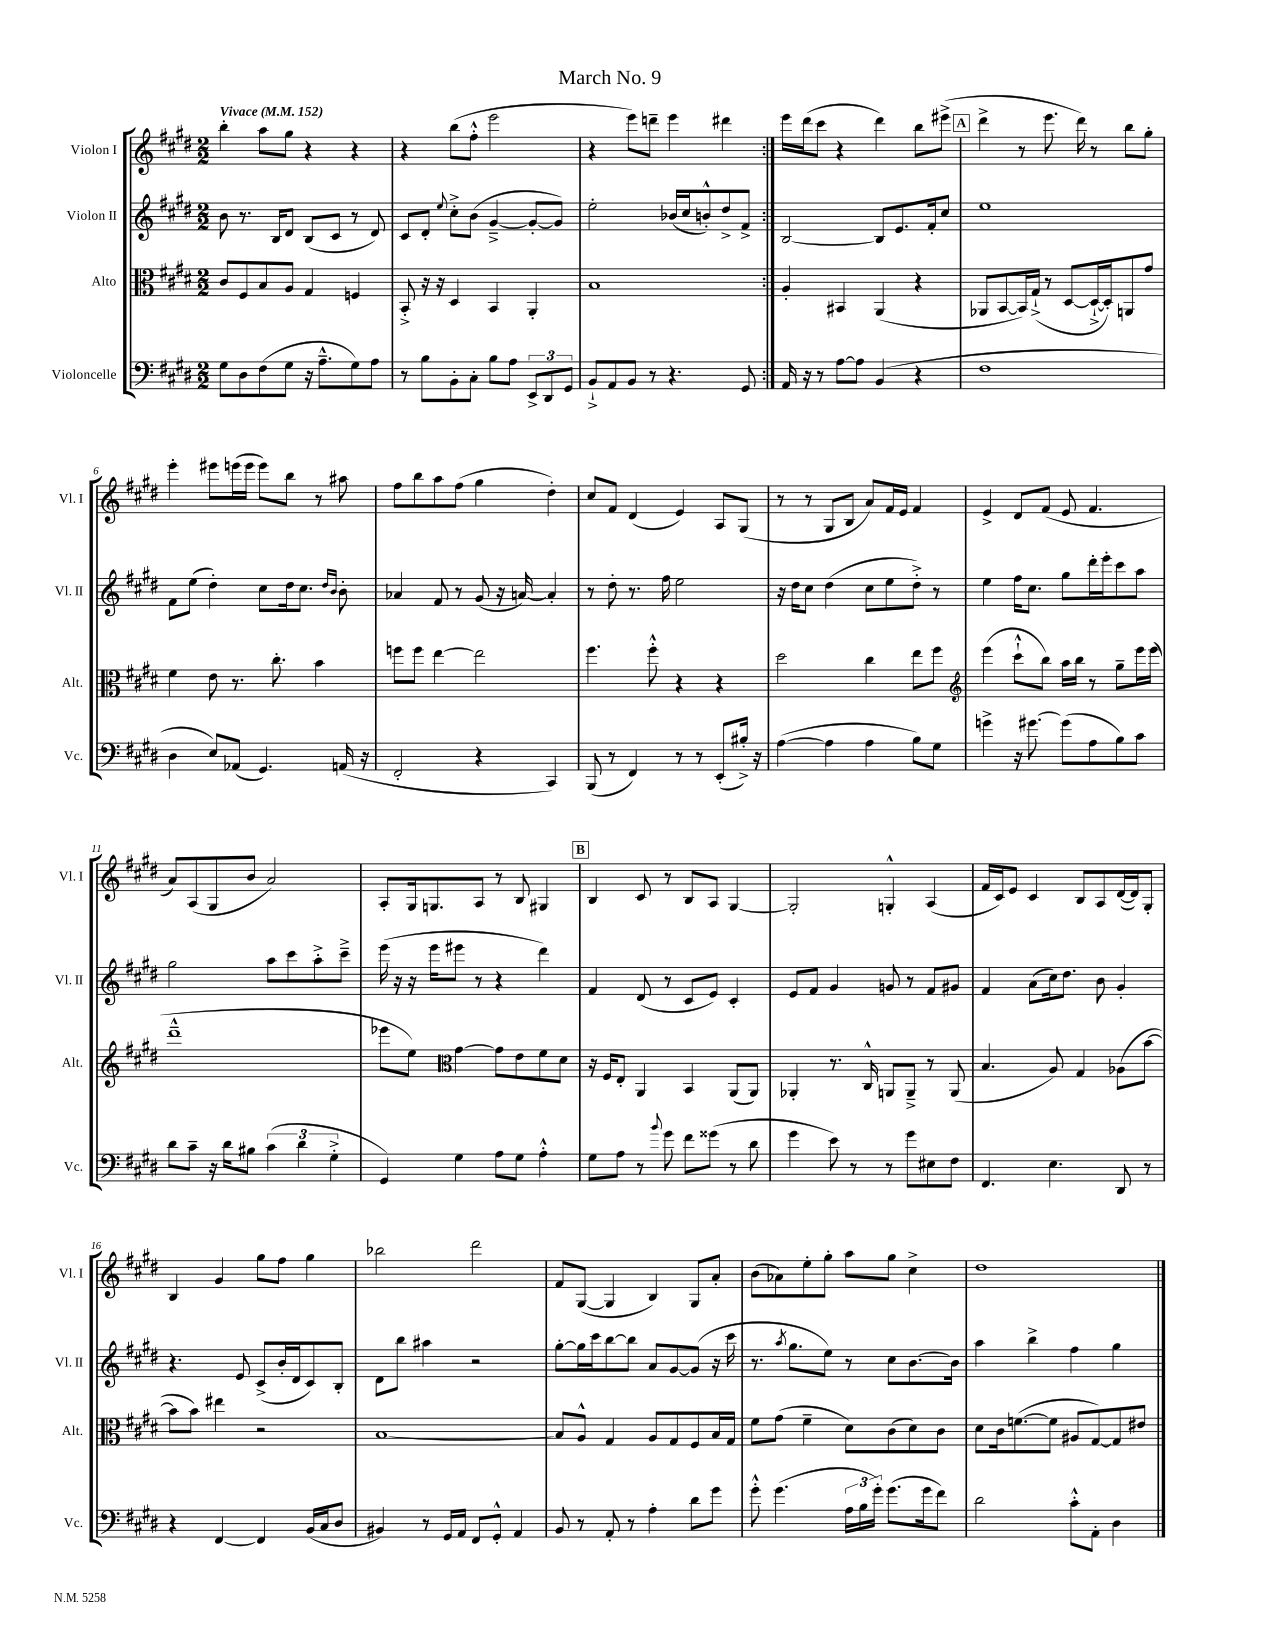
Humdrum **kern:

**kern	**kern	**kern	**kern
*staff4	*staff3	*staff2	*staff1
*clefF4	*clefC3	*clefG2	*clefG2
*k[f#c#g#d#]	*k[f#c#g#d#]	*k[f#c#g#d#]	*k[f#c#g#d#]
*M2/2	*M2/2	*M2/2	*M2/2
*MM152	*MM152	*MM152	*MM152
8G#	8c#	8b	4bb'
8D#	8F#	8.r	.
(8F#	8B	.	8aa
.	.	16B	.
8G#	8A	8d#	8gg#
16r	4G#	(8B	4r
8.A~^^	.	.	.
.	.	8c#	.
8G#)	4F	8r	4r
8A	.	8d#)	.
=	=	=	=
8r	8BB'^	8c#	4r
8B	16r	8d#'	.
.	16r	.	.
.	.	8qqee	.
8BB'	4D#	8cc#'^	(8bb
8C#'	.	(8b	8ff#'^^
8B	4BB	[4g#~^	2eee
8A	.	.	.
12EE^	4AA'	8g#'_	.
12DD#	.	.	.
.	.	8g#])	.
12GG#	.	.	.
=	=	=	=
8BB`^	1B	2ee'	4r
8AA	.	.	.
8BB	.	.	8eee)
8r	.	.	8ddd~
4.r	.	(16b-	4eee
.	.	16cc#	.
.	.	8b'^^)	.
.	.	8dd#^	4ddd#
8GG#	.	8f#^	.
=:|!	=:|!	=:|!	=:|!
16AA	4A'	[2B	16eee
16r	.	.	(16ddd#
8r	.	.	8ccc#
[8A	4BB#	.	4r
8A]	.	.	.
(4BB	(4AA	8B]	4ddd#)
.	.	8.e	.
4r	4r	.	8bb
.	.	16f#'	.
.	.	8cc#	(8eee#^
=	=	=	=
1F#	8AA-	1ee	4ddd#^
.	[8BB	.	.
.	16BB])	.	8r
.	(16G#`^	.	.
.	8r	.	8.eee
.	[8D#	.	.
.	.	.	16ddd#)
.	16D#`^_	.	8r
.	16D#'])	.	.
.	8AA	.	8bb
.	8g#	.	8gg#'
=	=	=	=
4D#	4f#	8f#	4eee'
.	.	(8ee	.
8E)	8e	4dd#')	8eee#
(8AA-	8.r	.	(16eee
.	.	.	16eee
4.GG#)	.	8cc#	8eee)
.	8.cc#'	.	.
.	.	16dd#	8bb
.	.	8.cc#	.
.	4b	.	8r
.	.	16qqdd#	.
.	.	16qqb	.
(16AA	.	8b'	8aa#
16r	.	.	.
=	=	=	=
2FF#'	8ff	4a-	8ff#
.	8ff	.	8bb
.	[4ee	8f#	8aa
.	.	8r	(8ff#
4r	2ee]	(8g#	4gg#
.	.	16r	.
.	.	[16a)	.
4CC#)	.	4a']	4dd#')
=	=	=	=
(8BBB	4.ff#	8r	8cc#
8r	.	8dd#'	8f#
4FF#)	.	8.r	(4d#
.	8ff#'^^	.	.
.	.	16ff#	.
8r	4r	2ee	4e)
8r	.	.	.
(8EE'	4r	.	8A
16B#'^)	.	.	(8G#
16r	.	.	.
=	=	=	=
([4A	2dd#	16r	8r
.	.	16dd#	.
.	.	8cc#	8r
4A]	.	(4dd#	8G#
.	.	.	8B
4A	4cc#	8cc#	8a)
.	.	8ee	16f#
.	.	.	16e
8B)	8ee	8dd#'^)	4f#
8G#	8ff#	8r	.
=	=	=	=
*	*clefG2	*	*
4g^	(4eee	4ee	4e^
16r	8ccc#`^^	16ff#	8d#
[8.g#	.	8.cc#	.
.	8bb)	.	(8f#
(8g#]	16aa	8gg#	8e
.	16bb	.	.
8A	8r	16ddd#'	4.f#
.	.	16eee'	.
8B)	8gg#~	8ccc#	.
8c#	16eee	8aa	.
.	(16eee	.	.
=	=	=	=
8d#	1ddd#~^^	2gg#	8a)
8c#~	.	.	(8A
16r	.	.	8G#
16d#	.	.	.
8B#	.	.	8b
(6c#	.	8aa	2a)
.	.	8ccc#	.
6d#	.	.	.
.	.	8aa'^	.
6G#'^	.	.	.
.	.	8ccc#~^	.
=	=	=	=
4GG#)	8eee-	(16eee	8A'
.	.	16r	.
.	8ee)	16r	16G#
.	.	16eee	8.G
*	*clefC3	*	*
4G#	[4g#	8eee#	.
.	.	8r	8A
8A	8g#]	4r	8r
8G#	8e	.	8B
4A'^^	8f#	4ddd#)	4G#
.	8d#	.	.
=	=	=	=
8G#	16r	4f#	4B
.	16F#	.	.
8A	8E'	.	.
8r	4AA	(8d#	8c#
8qqb	.	.	.
8g#	.	8r	8r
8f#	4BB	8c#	8B
(8g##	.	8e)	8A
8r	(8AA	4c#'	[4G#
8d#	8AA)	.	.
=	=	=	=
4g#	4AA-'	8e	2G#']
.	.	8f#	.
8e)	8.r	4g#	.
8r	.	.	.
.	16C#^^	.	.
8r	8AA	8g	4G'^^
8g#	8AA~^	8r	.
8E#	8r	8f#	(4A
8F#	(8AA	8g#	.
=	=	=	=
4.FF#	4.B	4f#	16f#
.	.	.	16c#)
.	.	.	8e
.	.	(8a	4c#
4.E	8A)	16cc#)	.
.	.	8.dd#	.
.	4G#	.	8B
.	.	8b	8A
8DD#	(8A-	4g#'	([16d#
.	.	.	16d#])
8r	[8b	.	8G#'
=	=	=	=
4r	8b]	4.r	4B
.	8b)	.	.
[4FF#	4ee#	.	4g#
.	.	8e	.
4FF#]	2r	(8c#^	8gg#
.	.	16b'	8ff#
.	.	16d#	.
(16BB	.	8c#)	4gg#
16C#	.	.	.
8D#	.	8B'	.
=	=	=	=
4BB#)	[1B	8d#	2bb-
.	.	8bb	.
8r	.	4aa#	.
16GG#	.	.	.
16AA	.	.	.
8FF#	.	2r	2ddd#
8GG#'^^	.	.	.
4AA	.	.	.
=	=	=	=
8BB	8B]	[8gg#'	8f#
8r	8A^^	16gg#]	([8G#
.	.	16ccc#	.
8AA'	4G#	[8bb	4G#]
8r	.	8bb]	.
4A'	8A	8a	4B)
.	8G#	[8g#	.
8d#	8F#	(8g#]	8G#
8g#	16B	16r	8a'
.	16G#	16ccc#	.
=	=	=	=
8g#'^^	8f#	8.r	(8b
(4.g#	(8g#	.	8a-)
.	.	8qaa	.
.	.	8.gg#	.
.	4f#~	.	8ee'
.	.	8ee)	8gg#'
24A	8d#)	8r	8aa
24B	.	.	.
24g#')	.	.	.
(8.g#	(8c#	8cc#	8gg#
.	8d#)	[8.b	4cc#^
16g#	.	.	.
8f#)	8c#	.	.
.	.	16b]	.
=	=	=	=
2d#	8d#	4aa	1dd#
.	16c#	.	.
.	([8.f	.	.
.	.	4bb^	.
.	8f]	.	.
8c#'^^	8A#	4ff#	.
8AA'	[8G#)	.	.
4D#	8G#]	4gg#	.
.	8e#	.	.
==	==	==	==
*-	*-	*-	*-
